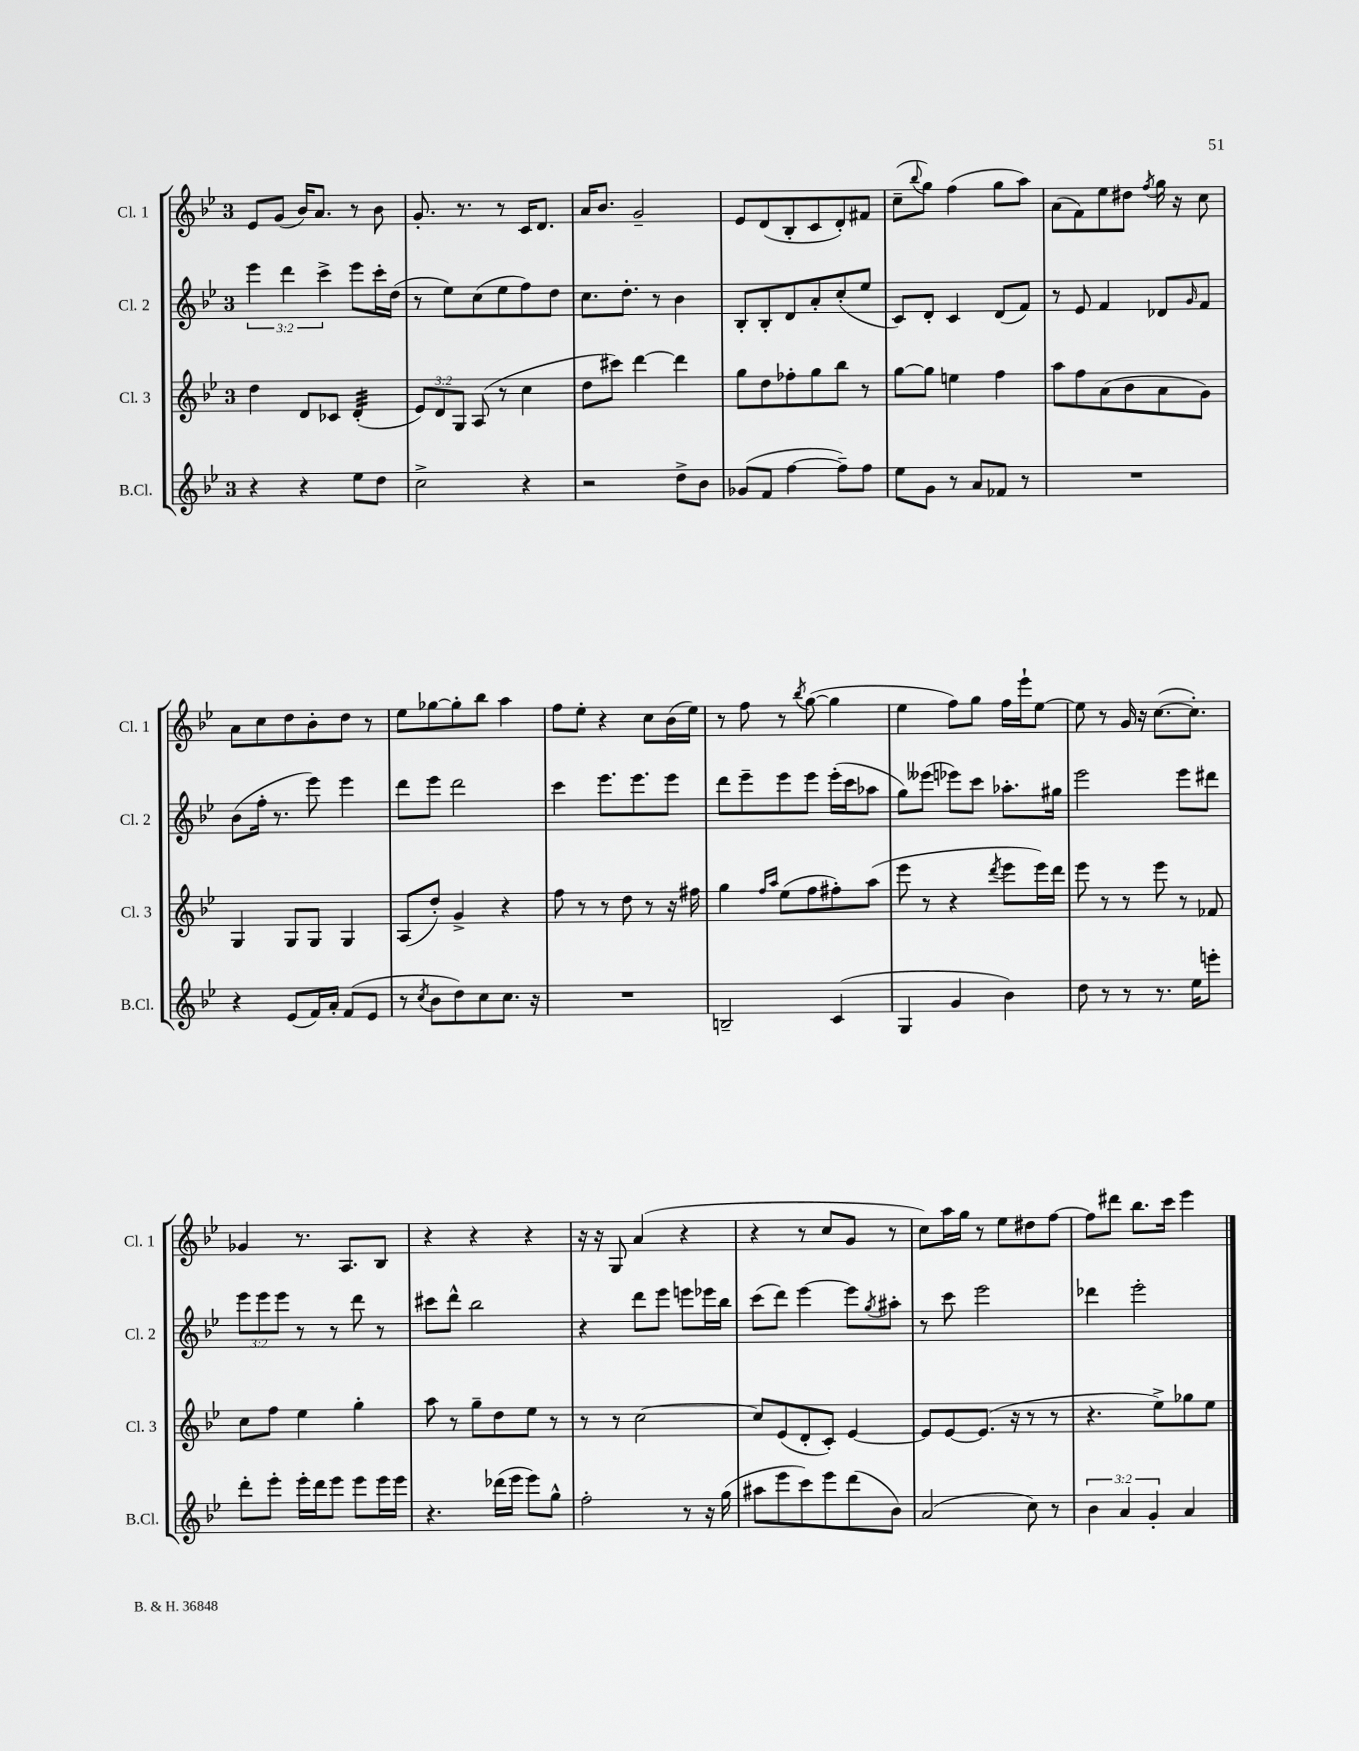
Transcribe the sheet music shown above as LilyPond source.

<<
\new StaffGroup <<
\new Staff = "s0" \with { instrumentName = "Cl. 1" shortInstrumentName = "Cl. 1" } {
    \clef treble \key bes \major \once \override Staff.TimeSignature.style = #'single-digit \time 3/4
    ees'8 g'8( bes'16) a'8. r8 bes'8 |
    g'8.-. r8. r8 c'16 d'8. |
    a'16 bes'8. g'2-- |
    ees'8 d'8( bes8-. c'8 d'8-.) fis'8 |
    c''8--( \appoggiatura { bes''8 } g''8) f''4( g''8 a''8) |
    a'8( f'8) ees''8 dis''8 \acciaccatura { f''8 } g''16 r16 c''8 |
    a'8 c''8 d''8 bes'8-. d''8 r8 |
    ees''8 ges''8~ ges''8-. bes''8 a''4 |
    f''8 ees''8-. r4 c''8 bes'16( ees''16) |
    r8 f''8 r8 \acciaccatura { bes''8 } g''8~( g''4 |
    ees''4 f''8) g''8 f''16 ees'''16-! ees''8~ |
    ees''8 r8 g'16 r16 c''8.~( c''8.-.) |
    ges'4 r8. a8. bes8 |
    r4 r4 r4 |
    r16 r16 g8 a'4( r4 |
    r4 r8 c''8 g'8 r8 |
    c''8) a''16 g''16 r8 ees''8 dis''8 f''8~ |
    f''8 dis'''8 bes''8. c'''16 ees'''4 \bar "|." |
}
\new Staff = "s1" \with { instrumentName = "Cl. 2" shortInstrumentName = "Cl. 2" } {
    \clef treble \key bes \major \once \override Staff.TimeSignature.style = #'single-digit \time 3/4 \override Staff.TupletNumber.text = #tuplet-number::calc-fraction-text
    \tuplet 3/2 { ees'''4 d'''4 c'''4-> } ees'''8 c'''16-. d''16( |
    r8 ees''8) c''8( ees''8 f''8) d''8 |
    c''8. d''8.-. r8 bes'4 |
    bes8-. bes8-. d'8 a'8-. c''8-.( ees''8 |
    c'8) d'8-. c'4 d'8( f'8) |
    r8 ees'8 f'4 des'8 \grace { g'16 } f'8 |
    bes'8( f''16-. r8. ees'''8) ees'''4 |
    d'''8 ees'''8 d'''2 |
    c'''4 ees'''8. ees'''8. ees'''8 |
    d'''8 ees'''8-- ees'''8 ees'''8 ees'''16-.( c'''16 aes''8 |
    g''8) eeses'''8( ees'''8) c'''8 aes''8.-. gis''16 |
    ees'''2 ees'''8 dis'''8 |
    \tuplet 3/2 { ees'''8 ees'''8 ees'''8 } r8 r8 d'''8 r8 |
    cis'''8 d'''8-^ bes''2 |
    r4 d'''8 ees'''8 e'''8 ees'''16 bes''16 |
    c'''8( d'''8) ees'''4~ ees'''8 \acciaccatura { g''8 } ais''8-. |
    r8 c'''8 ees'''2 |
    des'''4 ees'''2-. \bar "|." |
}
\new Staff = "s2" \with { instrumentName = "Cl. 3" shortInstrumentName = "Cl. 3" } {
    \clef treble \key bes \major \once \override Staff.TimeSignature.style = #'single-digit \time 3/4 \override Staff.TupletNumber.text = #tuplet-number::calc-fraction-text
    d''4 d'8 ces'8 d'4:32-.( |
    \tuplet 3/2 { ees'8) d'8 g8 } a8( r8 c''4 |
    d''8 cis'''8) d'''4~ d'''4 |
    g''8 d''8 fes''8-. g''8 bes''8 r8 |
    g''8~ g''8 e''4 f''4 |
    a''8 f''8 a'8( bes'8 a'8 g'8) |
    g4 g8 g8 g4 |
    a8( d''8-.) g'4-> r4 |
    f''8 r8 r8 d''8 r8 r16 fis''16 |
    g''4 \grace { f''16 a''16 } ees''8( f''8 fis''8-.) a''8( |
    ees'''8 r8 r4 \acciaccatura { d'''8 } ees'''8 ees'''16) d'''16 |
    ees'''8 r8 r8 ees'''8 r8 fes'8 |
    c''8 f''8 ees''4 g''4-. |
    a''8 r8 g''8-- d''8 ees''8 r8 |
    r8 r8 c''2~ |
    c''8 ees'8( d'8-. c'8-.) ees'4~ |
    ees'8 ees'8~ ees'8.( r16 r8 r8 |
    r4. ees''8->) ges''8 ees''8 \bar "|." |
}
\new Staff = "s3" \with { instrumentName = "B.Cl." shortInstrumentName = "B.Cl." } {
    \clef treble \key bes \major \once \override Staff.TimeSignature.style = #'single-digit \time 3/4 \override Staff.TupletNumber.text = #tuplet-number::calc-fraction-text
    r4 r4 ees''8 d''8 |
    c''2-> r4 |
    r2 d''8-> bes'8 |
    ges'8( f'8 f''4~ f''8--) f''8 |
    ees''8 g'8 r8 a'8 fes'8 r8 |
    R2. |
    r4 ees'8( f'16) a'16-. f'8( ees'8 |
    r8 \acciaccatura { c''8 } bes'8 d''8) c''8 c''8. r16 |
    R2. |
    b2-- c'4( |
    g4 g'4 bes'4) |
    d''8 r8 r8 r8. ees''16 e'''8-. |
    d'''8-. ees'''8-. ees'''16-. d'''16 ees'''8 ees'''8 ees'''16 ees'''16 |
    r4. des'''16( ees'''16 ees'''8) g''8-^ |
    f''2-. r8 r16 g''16( |
    ais''8 ees'''8 c'''8) ees'''8 d'''8( bes'8) |
    a'2( c''8) r8 |
    \tuplet 3/2 { bes'4 a'4 g'4-. } a'4 \bar "|." |
}
>>
>>
\layout { \context { \Score \remove "Bar_number_engraver" } }
